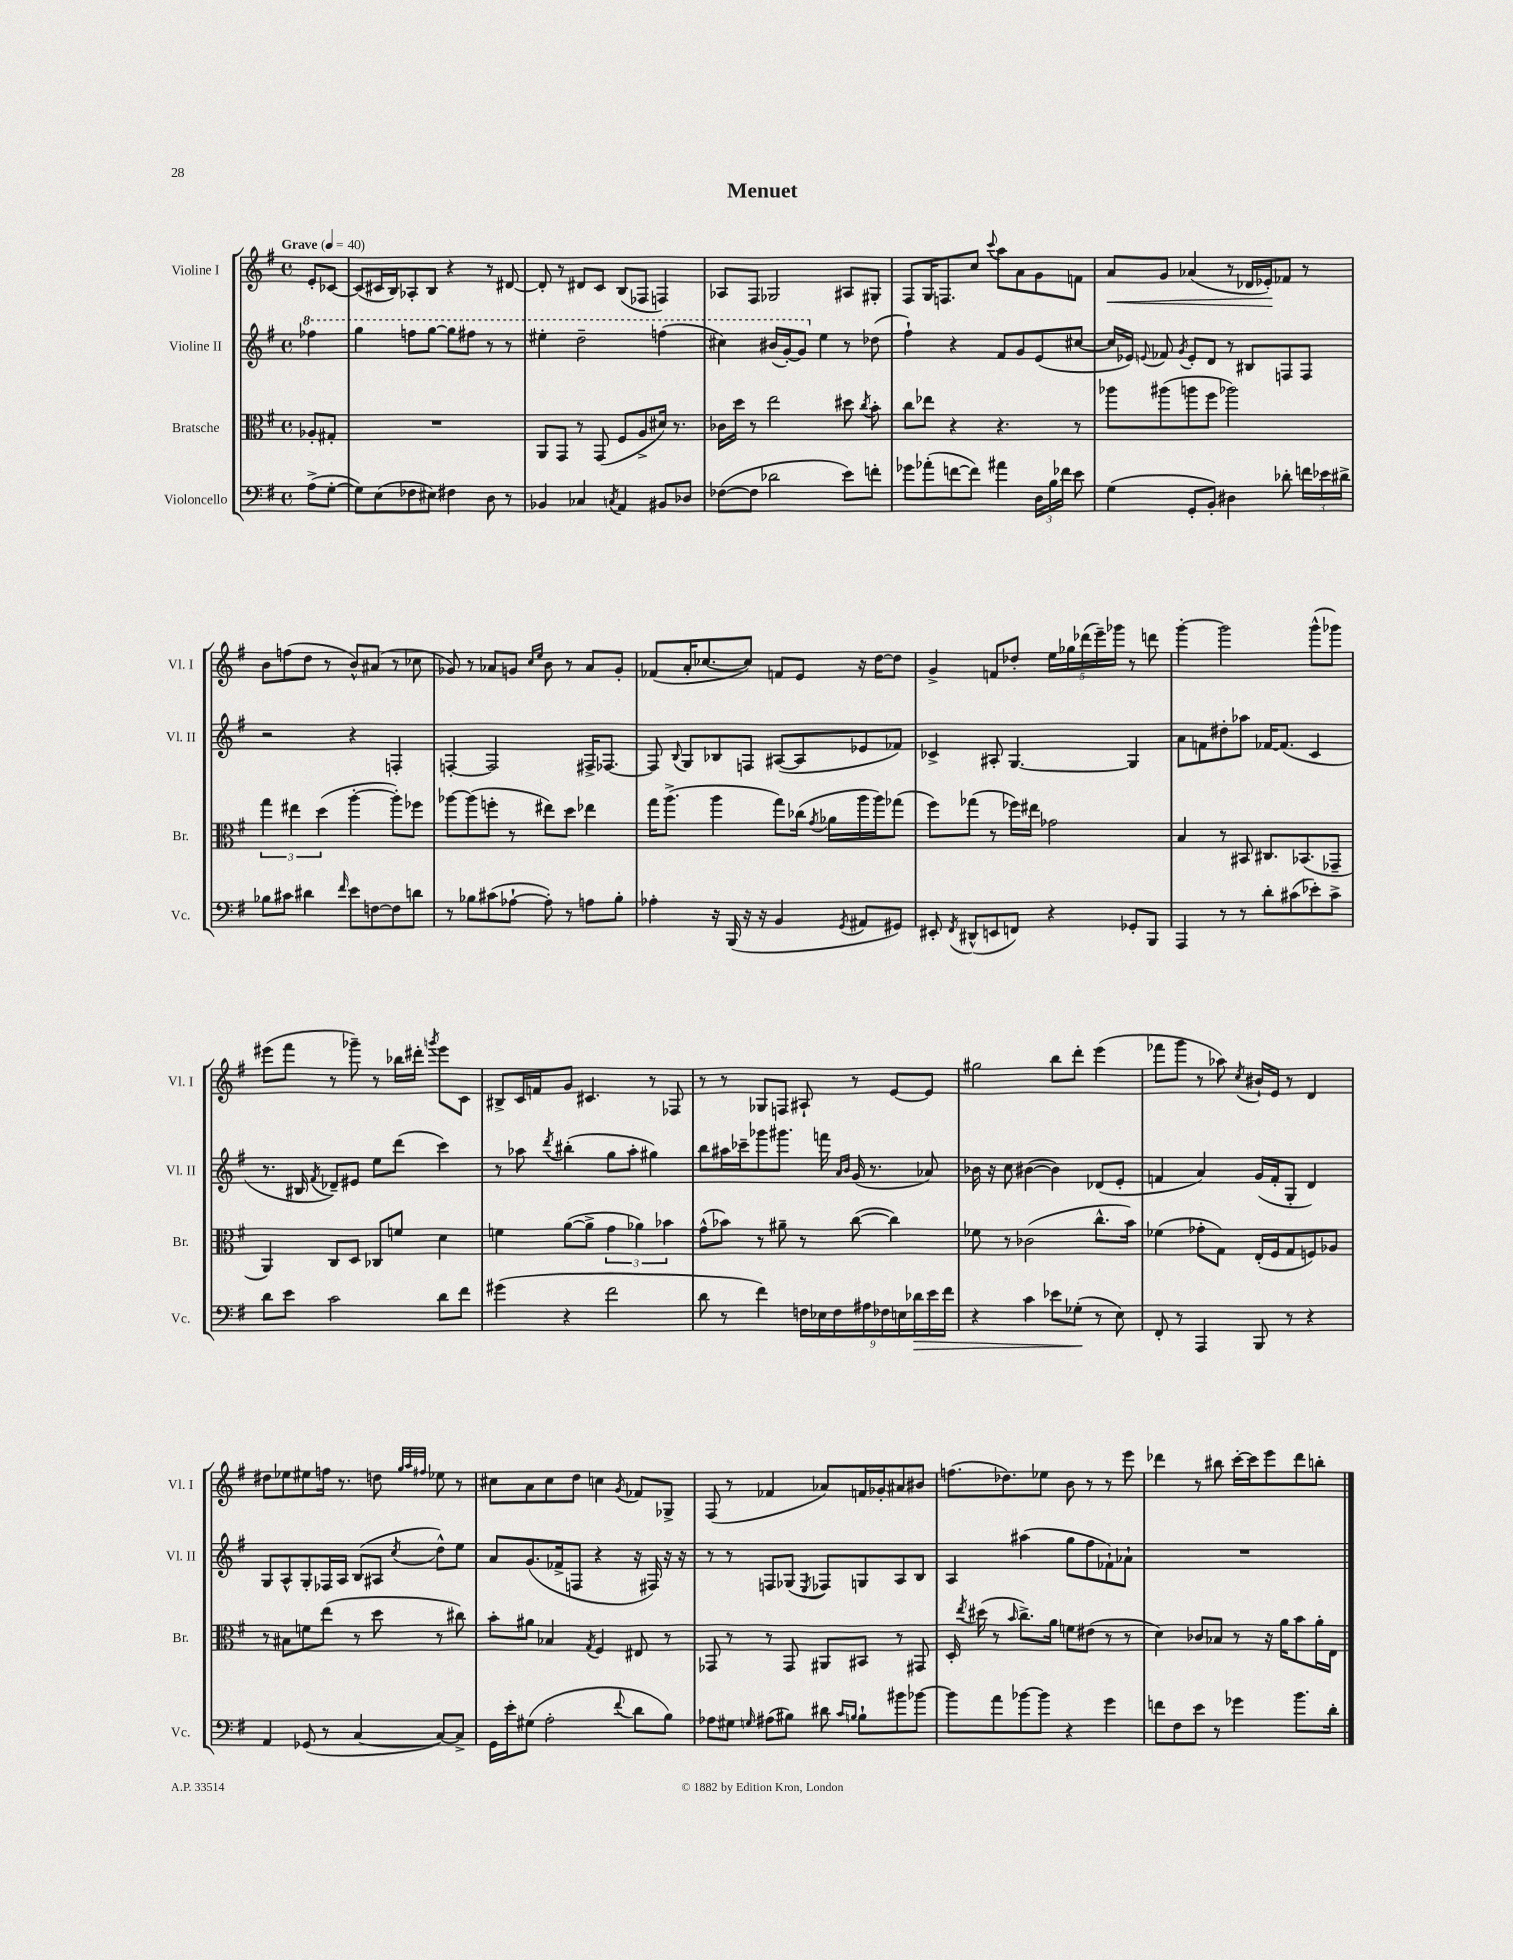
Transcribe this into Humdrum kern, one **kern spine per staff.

**kern	**kern	**kern	**kern
*staff4	*staff3	*staff2	*staff1
*clefF4	*clefC3	*clefG2	*clefG2
*k[f#]	*k[f#]	*k[f#]	*k[f#]
*M4/4	*M4/4	*M4/4	*M4/4
*met(c)	*met(c)	*met(c)	*met(c)
*MM40	*MM40	*MM40	*MM40
(8A^	8A-'	4fff-	8e'
[8G'	8G#'	.	[8c-
=	=	=	=
8G])	1r	4ggg	(8c-]
(8E	.	.	16c#
.	.	.	16B)
8F-	.	8fff	8A-'
8E#)	.	[8ggg	8B
4F#	.	8ggg]	4r
.	.	8fff#	.
8D	.	8r	8r
8r	.	8r	[8d#
=	=	=	=
4BB-	8AA	4eee#'	8d#']
.	8GG	.	8r
4C-	8r	2ddd~	8d#
.	(8GG	.	8c
8qC	.	.	.
4AA	8F#	.	(8B
.	8A^	.	8F-
8BB#	16d#)	(4fff	4F)
.	8.r	.	.
8D-	.	.	.
=	=	=	=
([8F-	16c-	4ccc#)	8A-
.	16dd	.	.
8F-]	8r	.	8F#
2d-	2ee	(16bb#	2G-
.	.	[16gg')	.
.	.	8gg]	.
.	.	4ee	.
8e)	8dd#	8r	8A#
.	8qcc	.	.
8f'	8b'	(8dd-	8G#'
=	=	=	=
8g-	8cc	4ff#`)	8F#
(8a-'	8ee-	.	16G
.	.	.	8.F
[8f	4r	4r	.
8f])	.	.	8cc
.	.	.	8qqccc
4a#	4.r	8f#	8aa
.	.	8g	8a
24D	.	(8e	8g
24B	.	.	.
24f-	.	.	.
8e	8r	[8cc#	8f
=	=	=	=
(4G	8aa-	16cc#]	8a
.	.	16e-)	.
.	.	8qqe	.
.	(8aa#	8f-	8g
.	.	8qg	.
8GG'	8aa	8e'	(4a-
8BB')	8ff#	8d	.
4D#	2aa-)	8r	8r
.	.	8B#	16d-
.	.	.	16e-')
8d-'	.	8F	8f-
24f	.	8F	8r
24e-	.	.	.
24d#^	.	.	.
=	=	=	=
8B-	6gg	2r	8b
8c#	.	.	(8ff
.	6ee#	.	.
4d#	.	.	8dd
.	(6dd	.	.
.	.	.	8r
16qqf#	.	.	.
8e	[4aa'	4r	8b^^)
[8F	.	.	(8a#
8F]	8aa'])	4F'	8r
8d	8ff-	.	8cc-
=	=	=	=
8r	[8aa-	[4F'	8g-)
8B-	(8aa-]	.	8r
(8c#	8ff'	2F]	8a-
[8A-`	8r	.	8g
.	.	.	16qqcc
.	.	.	16qqee
8A-'])	8ee#)	.	8b
8r	8dd	.	8r
8A	4ee-	16F#^	8a-
.	.	[8.F-	.
8B-'	.	.	8g'
=	=	=	=
4A-'	16gg	8F-]	(8f-
.	(8.aa^	.	.
.	.	8qqB	.
.	.	8G	16a'
.	.	.	[8.cc-
16r	4aa	8B-	.
(16BBB	.	.	.
16r	.	8F	8cc-])
16r	.	.	.
4BB	8gg)	([8A#	8f
.	(16cc-	8A#]	8e
.	8qg	.	.
.	16a-	.	.
8qGG	.	.	.
8AA#	16aa	8e-	16r
.	16aa)	.	[16dd
8GG#)	(8gg-	8f-)	8dd]
=	=	=	=
8EE#'	8ff#)	4c-^	4g^
8qFF#	.	.	.
(8DD#^^	(8gg-	.	.
8EE	8r	8A#'	8f
8FF)	16ff-)	[4.G	8dd-'
.	16ee#	.	.
4r	2g-	.	20ee
.	.	.	20gg-
.	.	.	(20ddd-
.	.	.	20eee~)
.	.	.	20ggg-
8GG-'	.	4G]	8r
8BBB	.	.	8ddd
=	=	=	=
4AAA	4B	8a	[4ggg'
.	.	8f	.
8r	8r	8dd#'	2ggg]
8r	8BB#	8aa-	.
8d'	8.C#	[16f-	.
.	.	(8.f-]	.
(8c#	.	.	.
.	(8.BB-	.	.
8e-')	.	4c	(8ggg^^
8c#^	8GG-~	.	8ggg-)
=	=	=	=
8d	4AA)	8.r	(8eee#
8e	.	.	8fff#
.	.	16B#	.
.	.	8qf#	.
2c	8C	8d-~)	8r
.	8D	8e#	8ggg-~)
.	8C-	8ee	8r
.	8f	(8ddd	16bb-
.	.	.	16ddd#'
.	.	.	8qggg
8d	4d	4ccc)	8eee#
8f#	.	.	8c
=	=	=	=
(4g#	4f	8r	8B#^
.	.	8aa-	16c
.	.	.	16f
.	.	8qddd	.
4r	([8a	(4bb#'	8g
.	8a^]	.	4.c#
2f#	6g	8gg	.
.	.	8aa-'	.
.	6a-)	.	.
.	.	4gg#)	8r
.	6b-	.	.
.	.	.	8F-
=	=	=	=
8d	(8g^^	8bb	8r
8r	8b-)	16aa#	8r
.	.	16ccc-~	.
4f#)	8r	8ggg-	8G-
.	8a#~	8.ggg#	8F
18F	8r	.	8A#`
18E-	.	.	.
.	.	16fff	.
18F	.	.	.
.	.	16qqa	.
.	.	16qqb	.
.	([8cc	(16g	8r
18A#	.	.	.
.	.	8.r	.
18F-	.	.	.
.	4cc])	.	[8e
18E	.	.	.
18d-	.	.	.
.	.	8a-)	8e]
18e	.	.	.
18f#	.	.	.
=	=	=	=
4r	8f-	16b-	2gg#
.	.	16r	.
.	8r	8cc	.
4c	(2c-	([4b#	.
8e-	.	4b#])	8bb
(8G-'	.	.	8ddd'
8r	8.cc^^	(8d-	(4eee
8E)	.	8e'	.
.	16b)	.	.
=	=	=	=
8FF#'	(4f-	4f	8fff-
8r	.	.	8ggg
4AAA	8g-'	4a)	8r
.	8G)	.	8aa-)
.	.	.	8qcc
8BBB	(16E'	(16g	16b#`
.	16F#	16f'	16e
8r	8G	8G'	8r
4r	8F)	4d)	4d
.	8A-	.	.
=	=	=	=
4AA	8r	8G	8dd#
.	8B#	8A^^	8ee-
(8GG-	8f	8G'	8ee#
8r	(8ee	16F-	16ff
.	.	16A	8.r
[4C	8r	(8B	.
.	8dd	8A#	8dd
.	.	.	32qqgg
.	.	.	32qqaa
.	.	8qcc	32qqff#
8C_)	8r	8dd^^)	8ee-
8C^]	8cc#)	8ee	8r
=	=	=	=
16GG	8b'	8a	8cc#
16e'	.	.	.
(8G#	8a#	(8.g	8a
2A'	4B-	.	8cc#
.	.	16f-^	.
.	.	8F	8dd
.	8qG	.	.
.	4F#	4r	4cc
8qqf#	.	.	8qg
8d	8E#	16r	8f-
.	.	16F#)	.
8B)	8r	16r	8G-^
.	.	16r	.
=	=	=	=
8A-	8GG-	8r	(8F#
8G#	8r	8r	8r
16qqG	.	.	.
(8A#	8r	8F	4f-
8B#)	8GG-	(8G-	.
.	.	8qE	.
8d#	8AA#	8F-)	8a-)
16qqc	.	.	.
16qqB	.	.	.
8B`	8BB#	8G	16f
.	.	.	16g-'
8b#	8r	8A	8a#
[8b-	8GG#	8B	8b#
=	=	=	=
8b-]	16D'	4A	(8.ff
.	8qee	.	.
.	(16dd#	.	.
8a	8r	.	.
.	.	.	8.dd-)
.	16qqb	.	.
[8b-	8.cc^)	(4aa#	.
8b-]	.	.	8ee-
.	16a	.	.
4r	8f	8gg	8b
.	(8e#	8ff#	8r
4g	8r	8f-`)	8r
.	8r	8a-`	8eee
=	=	=	=
8f	4d)	1r	4ddd-
8F#	.	.	.
8e	8c-	.	8r
8r	8B-	.	8bb#
4g-	8r	.	[16ccc'
.	.	.	16ccc]
.	16r	.	8eee
.	16a	.	.
8.b	8b	.	8ddd-
.	16a'	.	8bb'
16d'	16E	.	.
==	==	==	==
*-	*-	*-	*-
